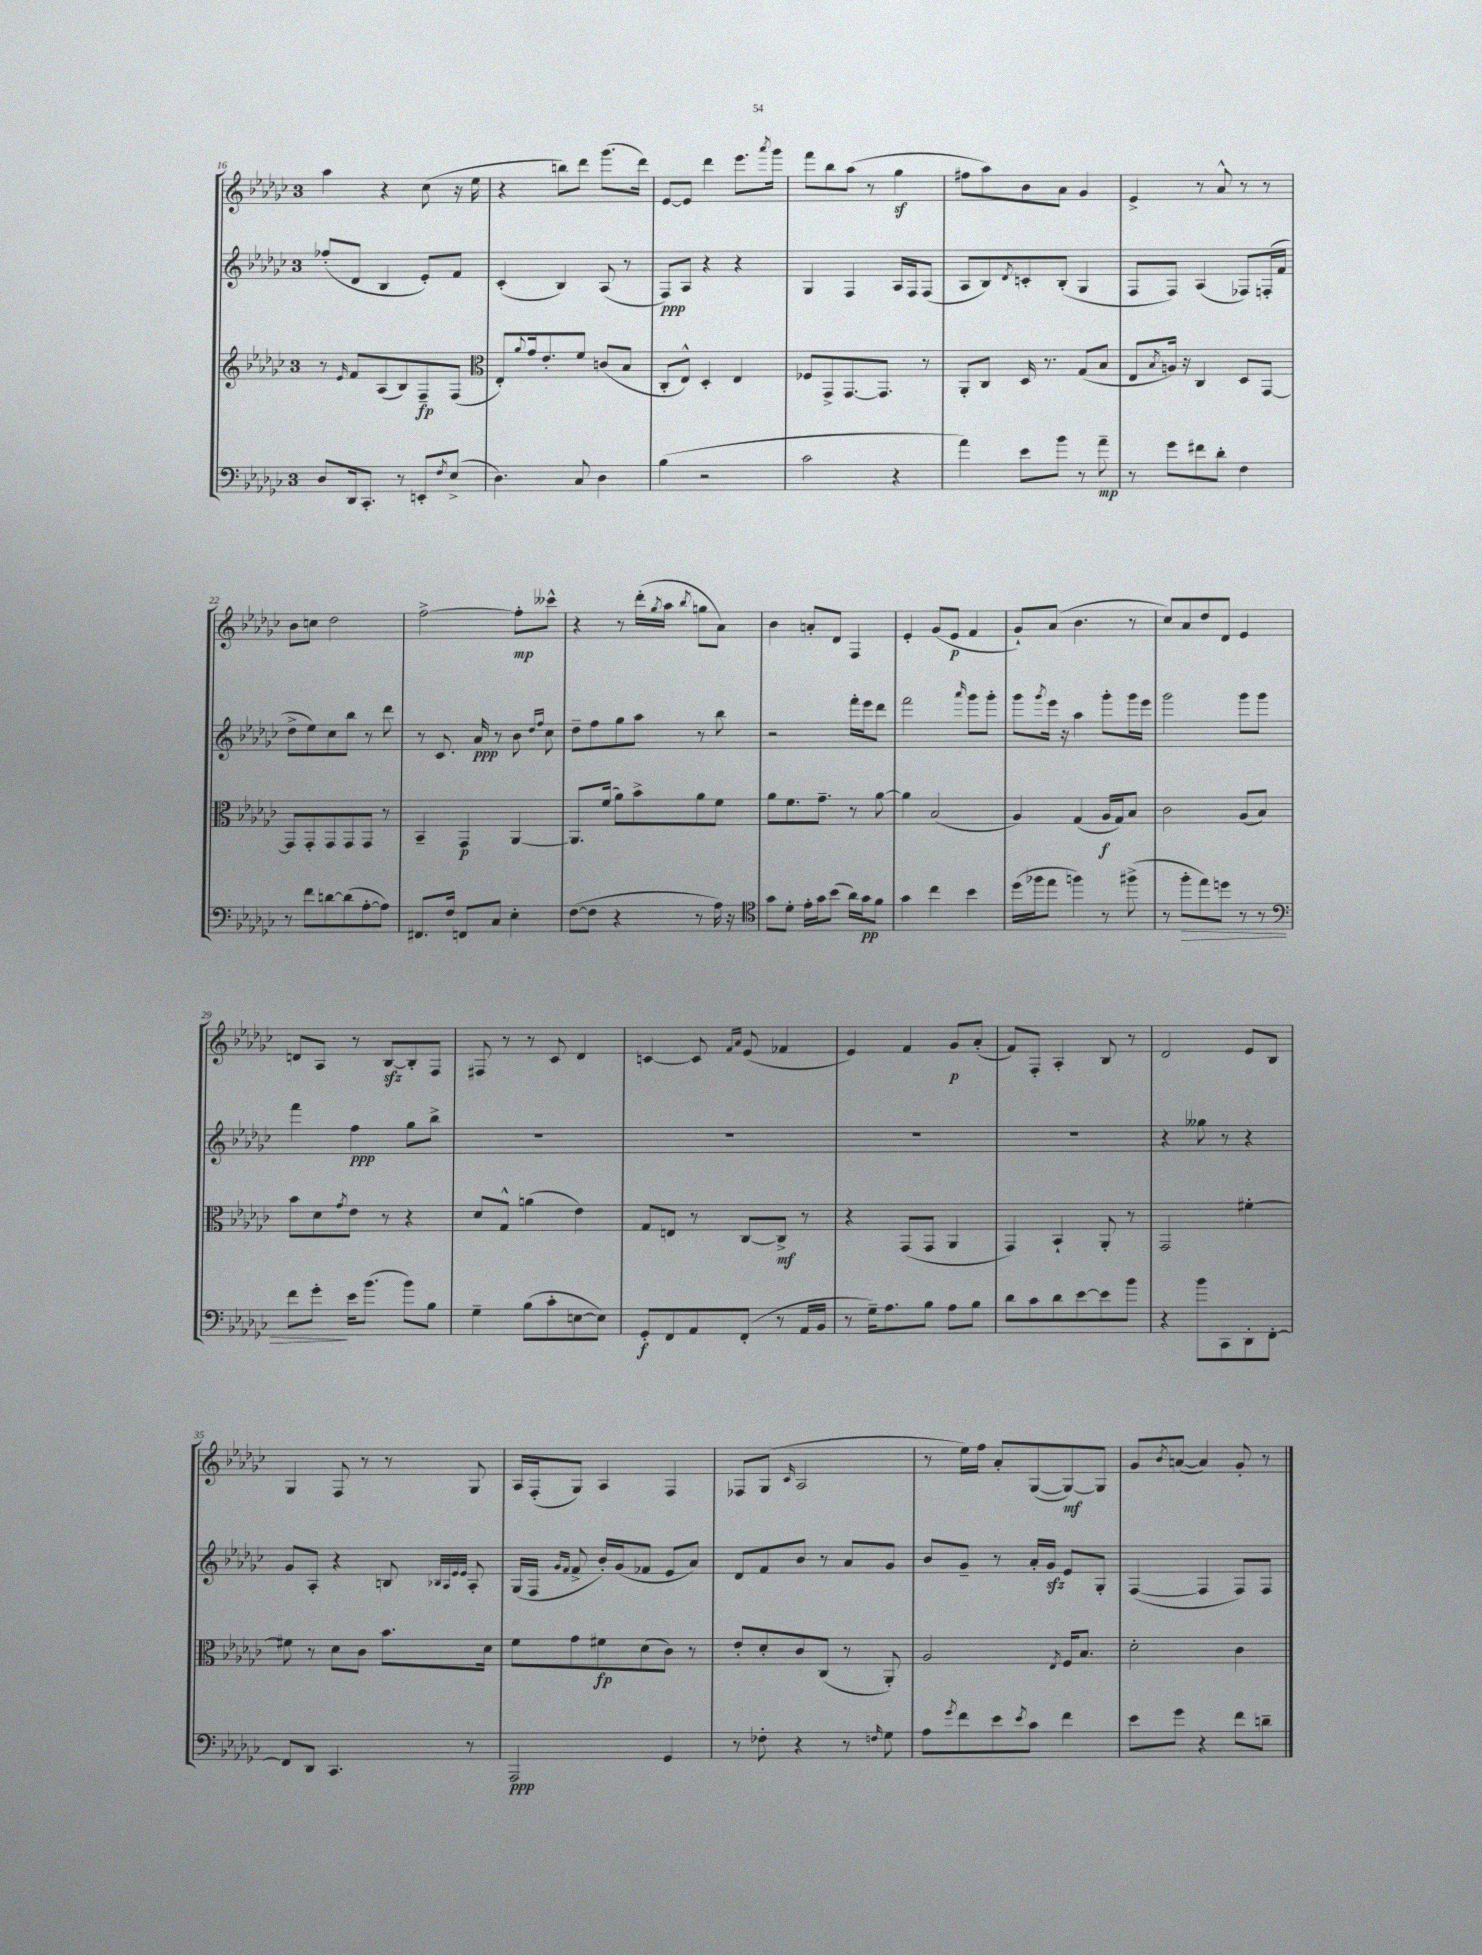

**kern	**kern	**kern	**kern
*staff4	*staff3	*staff2	*staff1
*clefF4	*clefG2	*clefG2	*clefG2
*k[b-e-a-d-g-c-]	*k[b-e-a-d-g-c-]	*k[b-e-a-d-g-c-]	*k[b-e-a-d-g-c-]
*M3/4	*M3/4	*M3/4	*M3/4
8D-/L	8r	(8ff-'/L	4aa-\
.	16qqe-/	.	.
16DD-/k	8f/L	8d-/J	.
8.CC-'/J	.	.	.
.	(8A-/	4B-/	4r
8r	8B-/)	.	.
8EE'/L	8F~/	8e-'/L)	(8cc-\
8qF/	.	.	.
(8E-^/J	(8F/J	8f/J	16r
.	.	.	16ee-\
=	=	=	=
*	*clefC3	*	*
4.D-\)	8E-'/L)	(4c-'/	4r
.	8qqa-/	.	.
.	16g-/k	.	.
.	8.e-'/	.	.
.	.	4B-/)	8bb\L)
8C-/	8f/J	.	8ddd-\J
4D-\	(8c/L	(8A-/	(8.ggg-\L
.	8B-/J	8r	.
.	.	.	16ddd-\Jk)
=	=	=	=
(4B-\	8C-'/L	8F/L)	[8e-/L
.	8E-^^/J)	8A-/J	8e-/]J
2r	4D-'/	4r	4ddd-\
.	4E-/	4r	8.eee-\L
.	.	.	8qaaa-/
.	.	.	16ggg-\Jk
=	=	=	=
2c-\	8F-/L	4G-/	8fff\L
.	8GG-^/	.	8bb-\
.	[8.GG-/	4F/	(8aa-\J
.	.	.	8r
.	8.GG-/]J	.	.
4r	.	16A-/LL	4gg-\
.	.	16F/J	.
.	8r	(8F/J	.
=	=	=	=
4a-\)	8AA-'/L	8A-/L	8ff#\L
.	8C-/J	8B-/)	8aa-\)
.	.	8qd-/	.
8e-\L	16D-/	8c'/	8b-\
.	8.r	.	.
8b-\J	.	(8B-'/J	8a-\J
8r	(8G-/L	4G-/	4g-/
8a-~\	8B-/J	.	.
=	=	=	=
8r	8E-/L	8F/L	4e-^/
.	8qB-/	.	.
8g-\L	16A/Jk)	8F/J)	.
.	16r	.	.
8f#\	4C-/	(4A-/	8r
8d-'\J	.	.	8a-^^/
4F\	8D-/L	8F-/L)	8r
.	[8GG-/J	(16F'/L	8r
.	.	16f/JJ	.
=	=	=	=
8r	8GG-/]L	8dd-^\L	8b-\L
8f\L	8GG-'/	8ee-\)	8cc\J
[8d\	8GG-/	8cc-\	2dd-\
(8d\]	8GG-/	8bb-\J	.
[8A-'\	8GG-/J	8r	.
8A-\]J)	8r	8ddd-\	.
=	=	=	=
8.FF#/L	4BB-~/	8r	[2ff^\
.	.	8.c-/	.
16F/Jk	.	.	.
8FF/L	4GG-/	.	.
.	.	16a-/	.
8C-/J	.	8r	.
4E-'\	[4AA-/	8b-\	8ff'\]L
.	.	16qqdd-/LL	.
.	.	16qqff/JJ	.
.	.	8cc-\	8ccc--^^\J
=	=	=	=
([8F\L	8.AA-/]L	8dd-~\L	4r
8F\]J	.	8ff\	.
.	(16f/Jk	.	.
4r	8a-\L)	8gg-\	8r
.	8b-^\	8aa-\J	(16ddd-'\LL
.	.	.	8qgg-/
.	.	.	16aa-\JJ
.	.	.	8qbb-/
8r	8a-\	8r	8gg\L
16A-\)	8f\J	8bb-\	8a-\J)
16r	.	.	.
=	=	=	=
*clefC4	*	*	*
8g-\L	8a-\L	2r	4b-\
8d-'\J	8.f\	.	.
16e-'\LL	.	.	8a'/L
16g-\J	8.g-~\J	.	.
(8b-\J	.	.	8d-/J
16a-\LL)	8r	16fff'\LL	4F/
16g-\J	.	16eee-\J	.
8f\J	[8a-\	8ddd-\J	.
=	=	=	=
4g-\	4a-\]	2fff\	4e-'/
4cc-\	(2B-/	.	(8g-/L
.	.	.	8e-/J
.	.	16qqaaa-/	.
4b-\	.	8ggg-\L	4f/
.	.	8ggg-'\J	.
=	=	=	=
(16dd-\LL	4A-/)	8ggg-\L	8g-`/L)
16ff-\J	.	.	.
.	.	8qggg-/	.
8ee-\J	.	16eee-\Jk	(8a-/J
.	.	16r	.
4ff\)	(4G-/	4aa-\	4.b-\
8r	16A-/LL	8ggg-'\L	.
.	16G-/J)	.	.
(8ff#^\	8B-/J	16ggg-\L	8r
.	.	16eee-\JJ	.
=	=	=	=
8r	2c-\	2ggg-\	8cc-/L)
8ff'\L	.	.	8a-/
8ee-\)	.	.	8dd-/
8dd\J	.	.	8d-/J
8r	(8A-/L	8ggg-\L	4e-/
8r	8B-/J)	8ggg-\J	.
=	=	=	=
*clefF4	*	*	*
8f\L	8b-\L	4fff\	8d/L
8g-'\J	8d-\	.	8A-/J
.	8qg-/	.	.
16e-\LK	8e-\J	4ff\	8r
(8.b-\J	.	.	.
.	8r	.	[8B-/L
8b-\L)	4r	8gg-\L	8B-'/]
8B-\J	.	8bb-^\J	8F/J
=	=	=	=
4G-~\	8d-/L	2.r	8F#/
.	8G-^^/J	.	8r
(8B-\L	(4a\	.	8r
8c-'\	.	.	8c-/
[8E\	4e-\)	.	4d-/
8E\]J)	.	.	.
=	=	=	=
8GG-'/L	8G-/L	2.r	[4c/
8FF/	8E/J	.	.
8AA-/	8r	.	8c/]
.	.	.	16qqf/LL
.	.	.	16qqa-/JJ
(8FF'/J	[8C-/L	.	(8e-/
8r	8C-^/]J	.	4f-/
16AA-/LL	8r	.	.
16BB-/JJ	.	.	.
=	=	=	=
8r	4r	2.r	4e-/)
16G-~\LK)	.	.	.
8.A-\	.	.	.
.	(8GG-/L	.	4f/
8B-\J	8GG-/J	.	.
8A-\L	4AA-/	.	8g-/L
8B-\J	.	.	(8a-'/J
=	=	=	=
8d-\L	4GG-/)	2.r	8f/L)
8c-\	.	.	8F'/J
8d-\	4BB-`/	.	4A-'/
[8e-\	.	.	.
8e-\]	8AA-'/	.	8B-/
8b-\J	8r	.	8r
=	=	=	=
4r	2GG-/	4r	2d-/
8b-\L	.	8gg--\	.
8CC-\	.	8r	.
8DD-'\	[4f#'\	4r	8e-/L
[8FF'\J	.	.	8B-/J
=	=	=	=
8FF/]L	8f#\]	8g-/L	4G-/
8DD-/J	8r	8A-'/J	.
4.CC-/	8d-\L	4r	8F/
.	8c-\J	.	8r
.	8.b-\L	8B/	8r
.	.	32qqB-/LLL	.
.	.	32qqA-/	.
.	.	32qqe-/	.
.	.	32qqe-/JJJ	.
8r	.	8A-'/	8G-/
.	16d-\Jk	.	.
=	=	=	=
2AAA-/	8f\L	(16G-/LL	16A-/LL
.	.	16F/JJ	(16F'/J
.	.	16qqg-/LL	.
.	.	16qqf/JJ	.
.	8g-\	8f^/	8G-/J)
.	8f#\	16b-'/LL)	4A-/
.	.	(16g-/J	.
.	(8d-\	8f-/J	.
4GG-/	8c-\J)	8e-/L	4F/
.	8r	8a-/J)	.
=	=	=	=
8r	8e-'/L	8d-/L	8F-/L
8F-'\	8d-'/	8f/	(8G-/J
.	.	.	16qqc-/
4r	8c-/	8b-/J	2A-/
.	(8C-/J	8r	.
8r	8r	8a-/L	.
16qqF/	.	.	.
8G-\	8AA-'/)	8g-/J	.
=	=	=	=
8A-\L	2A-/	8b-/L	8r
8qg-/	.	.	.
8f\	.	8g-~/J	16ee-\LL)
.	.	.	16ff\JJ
8e-\	.	8r	8a-'/L
8qe-/	.	.	.
8c-\J	.	16a-'/LL	([8G-/
.	.	16g-/JJ	.
.	8qE-/	.	.
4f\	16F/LK	8e-/L	8G-/_)
.	8.B-/J	.	.
.	.	8G-'/J	8G-/]J
=	=	=	=
8e-\L	2d-'\	([4F/	8g-/L
.	.	.	8qb-/
8g-\J	.	.	([8a/J
4r	.	4F/]	4a/])
8f\L	4c-\	8F/L)	8g-'/
8d~\J	.	8F/J	8r
==	==	==	==
*-	*-	*-	*-
